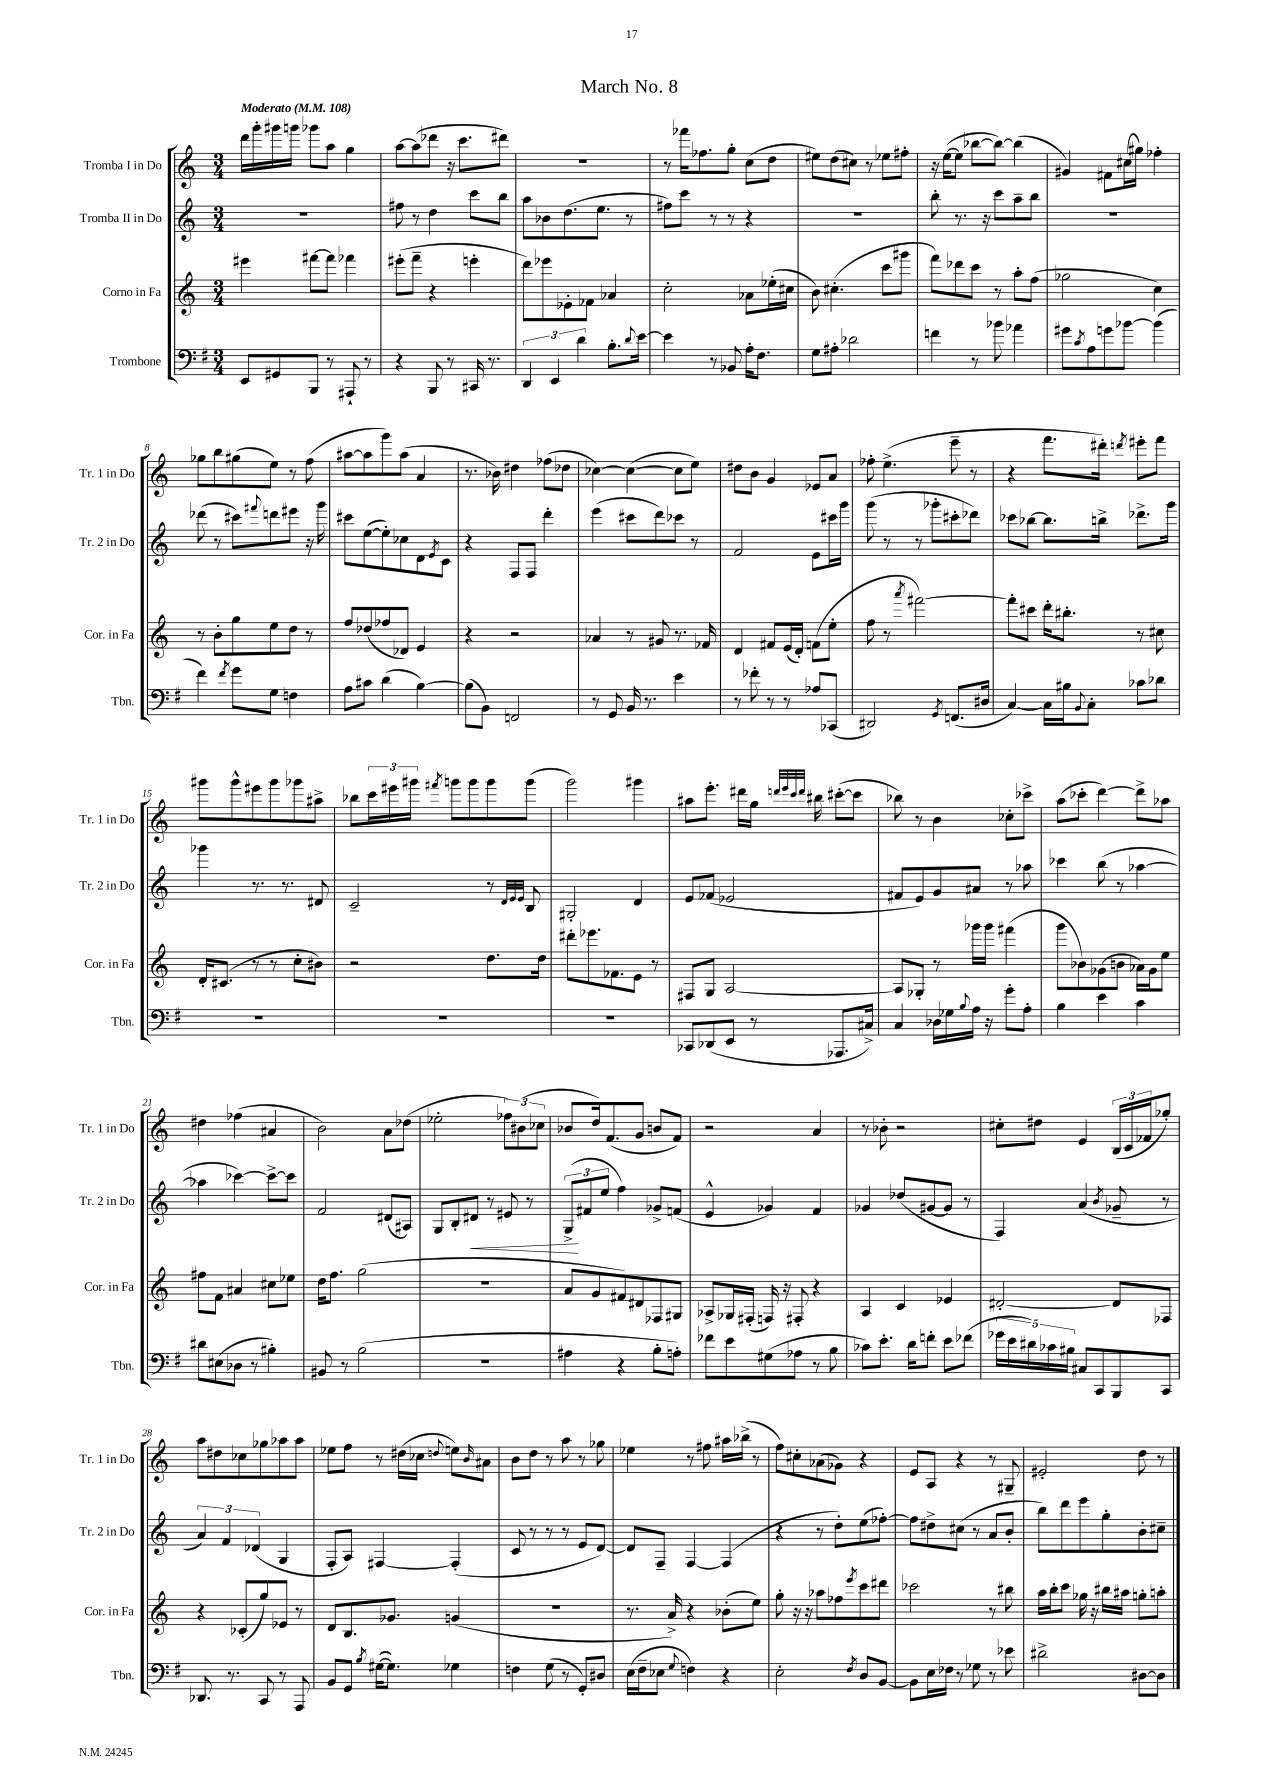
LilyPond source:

\header { title = "March No. 8" }
<<
\new StaffGroup <<
\new Staff = "s0" \with { instrumentName = "Tromba I in Do" shortInstrumentName = "Tr. 1 in Do" } {
    \clef treble \key c \major \numericTimeSignature \time 3/4 \tempo "Moderato" 4 = 108
    d'''16 g'''16-. gis'''16 g'''16 ges'''8 a''8 g''4 |
    a''8~ a''8( des'''8 r16 c'''8. dis'''8) |
    R2. |
    r8 fes'''16 fes''8. g''8-. c''8( d''8 |
    eis''8) d''8( cis''8) r8 ees''8 fis''8-. |
    r16 e''16~( e''8 bes''8~ bes''8~) bes''4( |
    gis'4) fis'8 cis''16( gis''16) fes''4-. |
    ges''8 b''8 gis''8( e''8) r8 f''8( |
    ais''8~ ais''8 g'''8) ais''8( a'4 |
    r8. bes'16) dis''4 fes''8( des''8 |
    ces''4~) ces''4~( ces''8 e''8) |
    dis''8 b'8 g'4 ees'8 a'8 |
    fes''8-. e''4.->( e'''8-- r8 |
    r4 f'''8. dis'''16-.) \acciaccatura { d'''8 } eis'''8-. f'''8 |
    gis'''8 gis'''8-^ eis'''8 gis'''8 ges'''8 ais''8-> |
    bes''8 \tuplet 3/2 { c'''16 eis'''16 gis'''16 } \acciaccatura { fis'''8 } g'''8 g'''8 g'''8 g'''8( |
    g'''2) gis'''4 |
    ais''8 e'''8.-. dis'''16 g''16 \grace { d'''32 e'''32 c'''32 d'''32 } bis''16 cis'''8~-.( cis'''8 |
    bes''8) r8 b'4 ces''8-. ces'''8-> |
    a''8( ces'''8-. d'''4~) d'''8-> aes''8 |
    dis''4 fes''4( ais'4 |
    b'2) a'8 des''8( |
    ees''2-. \tuplet 3/2 { fes''8) bis'8( ces''8 } |
    bes'8 d''16) f'8.( g'8 b'8 f'8) |
    r2 a'4 |
    r8 bes'8-. r2 |
    cis''8-. dis''8 e'4 \tuplet 3/2 { b16( c'16 fes'16 } ges''8-.) |
    a''8 dis''8 ces''8 ges''8 aes''8 aes''8 |
    ees''8 f''8 r8 dis''16( ces''16 \appoggiatura { d''8 } e''8) \grace { b'16 } ais'8 |
    b'8 d''8 r8 a''8 r8 ges''8 |
    ees''4 r8 fis''8 ais''16 bes''16->( r8 |
    f''8) cis''8-. aes'8( ges'8) r4 |
    e'8 a8 r4 r8 gis8-- |
    eis'2-. d''8 r8 \bar "|." |
}
\new Staff = "s1" \with { instrumentName = "Tromba II in Do" shortInstrumentName = "Tr. 2 in Do" } {
    \clef treble \key c \major \numericTimeSignature \time 3/4
    R2. |
    fis''8 r8 d''4 c'''8 b''8 |
    a''8 bes'8 d''8.( e''8. r8 |
    fis''8) c'''8 r8 r8 r4 |
    R2. |
    b''8-. r8. r16 c'''8 a''8-- b''8 |
    R2. |
    des'''8( r8 cis'''8) \appoggiatura { fis'''8 } d'''8 eis'''8 r16 g'''16 |
    cis'''8 e''8~( e''8-.) ces''8 d'8 \acciaccatura { e'8 } c'8 |
    r4 f8 f8 d'''4-. |
    e'''4( cis'''8 d'''8) ces'''8 r8 |
    f'2 e'8 cis'''16 g'''16 |
    g'''8( r8 r8 ges'''8-. cis'''8-. des'''8) |
    ces'''8 bes''8~ bes''8. b''16-> des'''8.-> g'''16 |
    ges'''4 r8. r8. dis'8 |
    c'2-- r8 \grace { d'32 e'32 e'32 } b8 |
    gis2-. d'4 |
    e'8 fes'8( ees'2 |
    fis'8 e'8) g'8 ais'8 r8 aes''8 |
    ces'''4 b''8( r8 aes''4~ |
    aes''4 ces'''4~) ces'''8~-> ces'''8 |
    f'2 dis'8( ais8) |
    g8 b8-. dis'8\< r8 eis'8 r8 |
    \tuplet 3/2 { g8->\!( fis'8 e''8 } f''4) ges'8-> f'8( |
    e'4-^ ges'4) f'4 |
    ges'4 des''8( gis'8~ gis'8 r8 |
    f4) a'4( \acciaccatura { b'8 } ges'8-- r8 |
    \tuplet 3/2 { a'4) f'4 des'4( } g4 |
    f8-. a8) fis4~ fis4-.( |
    c'8 r8 r8 r8 e'8 d'8~) |
    d'8 f8-- f4~ f4( |
    r4 r8 d''8-.) e''8( fes''8~-.) |
    fes''8 dis''8-> cis''8( r8 a'8 b'8-. |
    b''8) d'''8 e'''8 g''8-. b'8-. cis''8-- \bar "|." |
}
\new Staff = "s2" \with { instrumentName = "Corno in Fa" shortInstrumentName = "Cor. in Fa" } {
    \clef treble \key c \major \numericTimeSignature \time 3/4
    eis'''4 fis'''8~ fis'''8 fes'''4 |
    eis'''8-.( f'''8-- r4 e'''4-. |
    d'''8) ees'''8 ees'8-. fes'8 aes'4 |
    c''2-. aes'8 ees''16-.( cis''16 |
    b'8) cis''4.-.( c'''8 gis'''8 |
    f'''8) des'''8 c'''8 r8 a''8-. f''8( |
    ges''2 c''4) |
    r8 b'8-. g''8 e''8 d''8 r8 |
    f''8 des''8( fes''8 des'8) e'4 |
    r4 r2 |
    aes'4 r8 gis'8 r8. fes'16 |
    d'4 fis'8 e'16( d'16-.) f'8( e''8-. |
    f''8 r8 \acciaccatura { a'''8 } fis'''2~) |
    fis'''8-. cis'''8 d'''16-. bis''8.-. r8 cis''8 |
    d'16-. cis'8.( r8 r8 c''8-. bis'8) |
    r2 d''8. d''16 |
    dis'''8-. ees'''8. fes'8. e'8 r8 |
    fis8 g8 a2~ |
    a8 ges8-. r8 ges'''16 ges'''16 fis'''4( |
    g'''8 bes'8) ges'8( b'8 aes'16) ges'16 e''8 |
    fis''8 f'8 ais'4 cis''8 ees''8 |
    d''16 f''8. g''2( |
    R2. |
    a'8 g'8 fis'8) dis'8 fes8 gis8 |
    aes8-> ges16 fis16-.( f16) r16 fis8-. r4 |
    a4 c'4 ees'4 |
    dis'2~-. dis'8 fes8 |
    r4 ces'8-.( g''8) ees'8 r8 |
    d'8 b8. ges'8. g'4( |
    R2. |
    r8. a'16->) r4 bes'8-.( e''8) |
    g''8-. r16 r16 aes''8 fes''8 \acciaccatura { e'''8 } c'''8 dis'''8 |
    ces'''2 r8 bis''8 |
    a''16 b''16-. c'''8 ges''16 r16 bis''16 ais''16 g''8-. a''8-. \bar "|." |
}
\new Staff = "s3" \with { instrumentName = "Trombone" shortInstrumentName = "Tbn." } {
    \clef bass \key g \major \numericTimeSignature \time 3/4
    e,8 gis,8 b,,8 r8 ais,,8-! r8 |
    r4 b,,8 r8 cis,16 r8. |
    \tuplet 3/2 { d,4 e,4 d'4 } b8.-. \appoggiatura { d'8 } e'16~ |
    e'4 r8 bes,8 a16-. fis8. |
    g8 ais8-. des'2 |
    f'4 r8 bes'8 aes'4 |
    gis'8 \acciaccatura { c'8 } a8 g'8 bes'8~ bes'4( |
    fis'4) \acciaccatura { fis'8 } g'8 g8 f4 |
    a8 cis'8 d'4( b4~) |
    b8( b,8) f,2 |
    r8 g,8 b,16 r8. e'4 |
    r8 fes'8-. r8 r8 aes8 ces,8( |
    dis,2) \acciaccatura { g,8 } f,8.( dis16 |
    c4~) c16 bis16 \appoggiatura { b,8 } c8-. ces'8 des'8 |
    R2. |
    R2. |
    R2. |
    ces,8 des,8( e,8 r8 aes,,8. cis16->) |
    c4 des16 ges16 \appoggiatura { b8 } a16 r16 g'8-. a8-. |
    b4 e'4 c'4 |
    dis'8 eis8( des8 r8 bis4-.) |
    bis,8 r8 b2( |
    R2. |
    ais4 r4 b8-. a8-.) |
    fes'8 e'8 gis8( aes8 r8 b8 |
    ces'8) e'8.-. d'16 f'8-. e'8 fes'8( |
    \tuplet 5/4 { ges'16 e'16 dis'16) ces'16 bis16 } cis8 c,8 b,,8 c,8 |
    des,8. r8. c,8 r8 a,,8 |
    b,8 g,8 \acciaccatura { b8 } gis16~( gis8.) ges4 |
    f4 g8( r8 g,8-.) dis8 |
    e16( fis16-- ees8 \appoggiatura { g8 } f4) r4 |
    e2-. \acciaccatura { fis8 } d8 b,8~ |
    b,8 e16 fes16 r8 ges8 r8 ees'8 |
    dis'2-> dis8~ dis8 \bar "|." |
}
>>
>>
